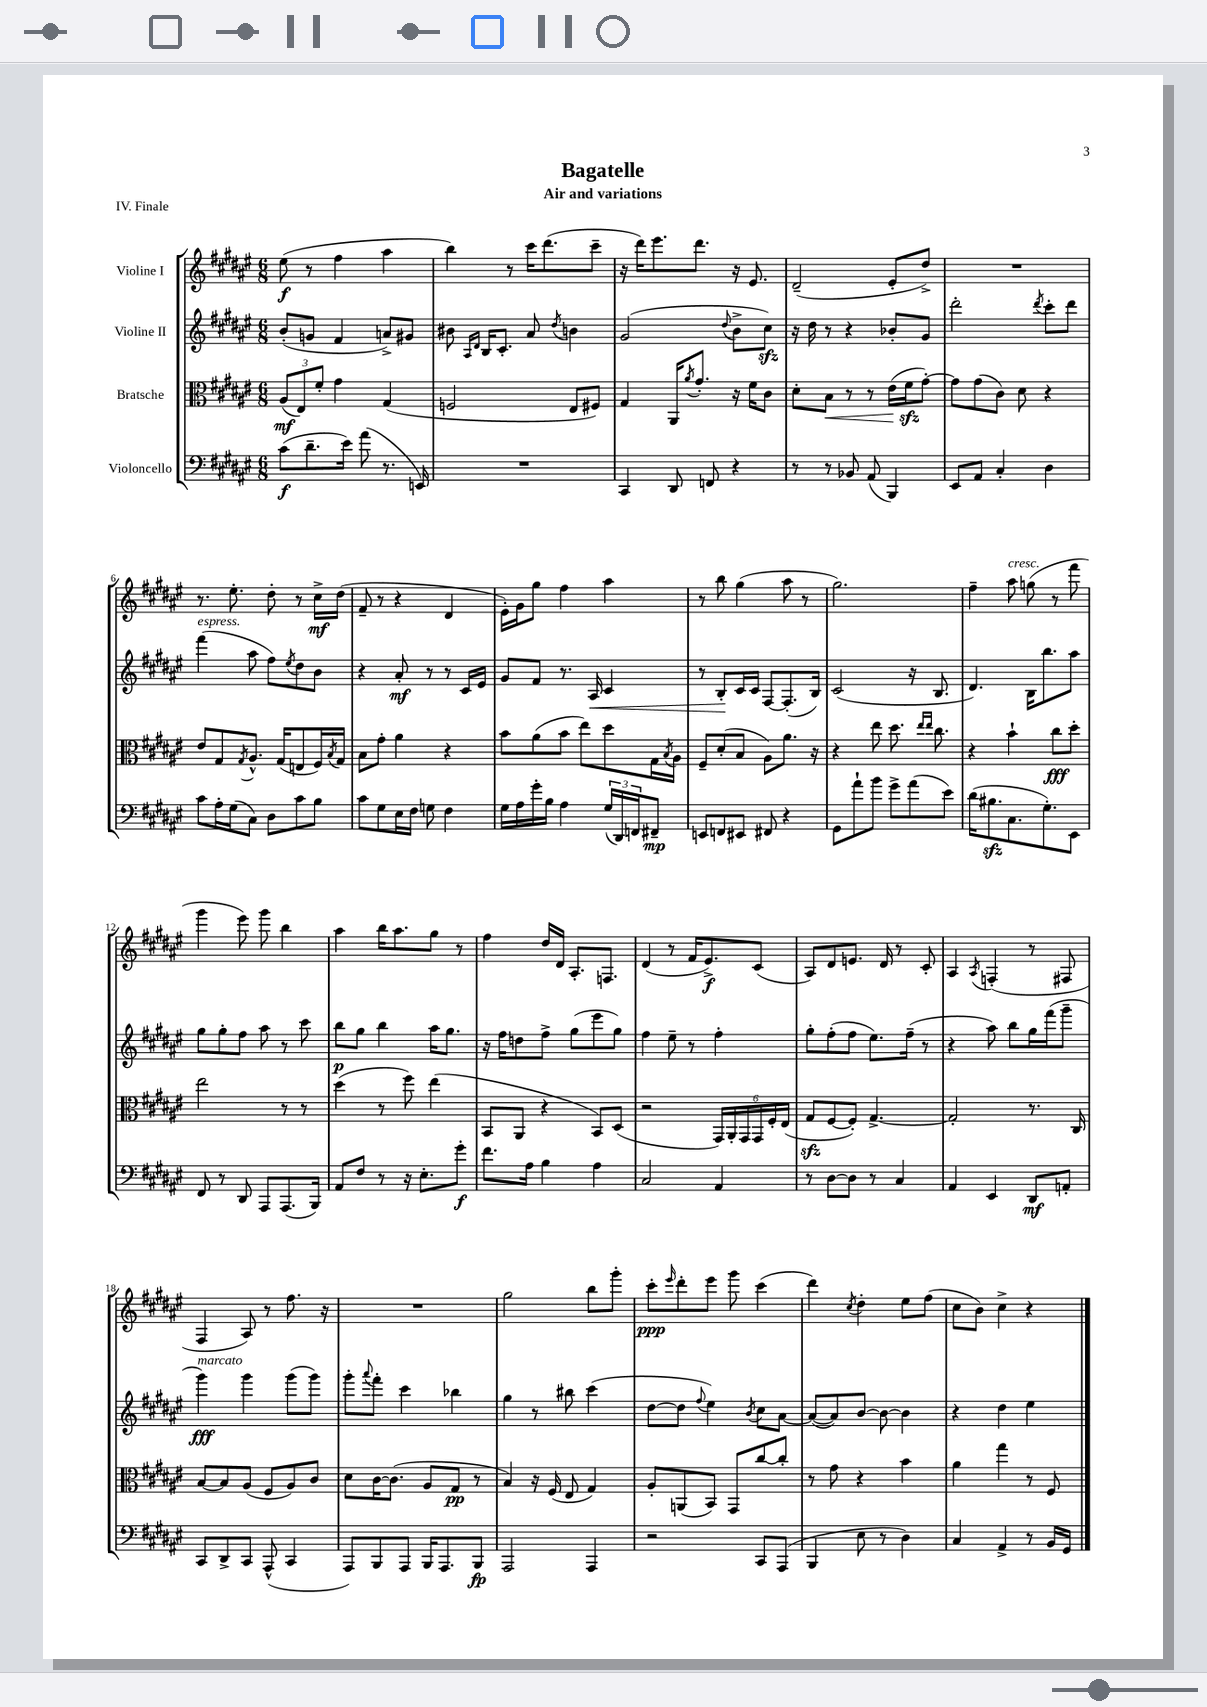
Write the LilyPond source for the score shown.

\header { title = "Bagatelle" subtitle = "Air and variations" piece = "IV. Finale" }
<<
\new StaffGroup <<
\new Staff = "s0" \with { instrumentName = "Violine I" } {
    \clef treble \key fis \major \numericTimeSignature \time 6/8
    eis''8\f( r8 fis''4 ais''4 |
    b''4) r8 cis'''16 dis'''8.( cis'''8-- |
    r16 dis'''16) eis'''8. dis'''8. r16 eis'8. |
    dis'2--( eis'8-. dis''8->) |
    R2. |
    r8. eis''8.-. dis''8-. r8 cis''16->\mf dis''16( |
    fis'8-- r8 r4 dis'4 |
    eis'16-.) gis'16 gis''8 fis''4 ais''4 |
    r8 b''8 gis''4( ais''8 r8 |
    gis''2.) |
    fis''4-- ais''8^\markup { \italic "cresc." } g''8( r8 fis'''8 |
    gis'''4 eis'''8) gis'''8 b''4 |
    ais''4 b''16 ais''8. gis''8 r8 |
    fis''4 dis''16 dis'16 ais8.-. f8. |
    dis'4( r8 fis'16 eis'8.->\f) cis'8( |
    ais8) dis'8 e'8. dis'16 r8 cis'8-. |
    ais4 \acciaccatura { ais8 } f4-.( r8 fis8 |
    fis4 ais8) r8 fis''8. r16 |
    R2. |
    gis''2 b''8 gis'''8-. |
    cis'''8-.\ppp \grace { eis'''16 } dis'''8-. eis'''8 gis'''8 cis'''4( |
    dis'''4) \acciaccatura { cis''8 } dis''4-. eis''8 fis''8( |
    cis''8 b'8) cis''4-> r4 \bar "|." |
}
\new Staff = "s1" \with { instrumentName = "Violine II" } {
    \clef treble \key fis \major \numericTimeSignature \time 6/8
    b'8-.( g'8 fis'4 a'8->) gis'8 |
    bis'8 \grace { ais16 dis'16 } b16 cis'8.-. ais'8 \acciaccatura { dis''8 } b'4 |
    gis'2( \appoggiatura { dis''8 } b'8-> cis''8\sfz) |
    r16 dis''16 r8 r4 bes'8-. gis'8 |
    dis'''2-. \acciaccatura { dis'''8 } cis'''8-. dis'''8 |
    fis'''4^\markup { \italic "espress." }( ais''8 fis''8) \acciaccatura { eis''8 } dis''8 b'8 |
    r4 ais'8-.\mf r8 r8 cis'16 eis'16 |
    gis'8 fis'8 r8. ais16\< cis'4 |
    r8 b8-.\! cis'16 cis'16 fis8~ fis8.-.( b16) |
    cis'2( r16 b8. |
    dis'4.) b16 b''8. ais''8 |
    gis''8 gis''8-. fis''8 ais''8 r8 cis'''8 |
    b''8\p gis''8 b''4 ais''16 gis''8. |
    r16 fis''16 d''8 fis''8-> gis''8( eis'''8 gis''8) |
    fis''4 eis''8-- r8 fis''4-. |
    gis''8-. fis''8-.( fis''8 eis''8.) fis''16--( r8 |
    r4 ais''8) b''8 gis''16 fis'''16( gis'''8-- |
    gis'''4\fff^\markup { \italic "marcato" }) gis'''4 gis'''8( gis'''8) |
    gis'''8-. \appoggiatura { ais'''8 } fis'''8-. cis'''4 bes''4 |
    gis''4 r8 bis''8 cis'''4( |
    dis''8~ dis''8 \appoggiatura { fis''8 } eis''4) \acciaccatura { b'8 } cis''8 ais'8~ |
    ais'8~( ais'8) b'8~ b'8~ b'4 |
    r4 dis''4 eis''4 \bar "|." |
}
\new Staff = "s2" \with { instrumentName = "Bratsche" } {
    \clef alto \key fis \major \numericTimeSignature \time 6/8
    \tuplet 3/2 { ais8\mf( eis8) fis'8-. } gis'4 gis4( |
    f2 eis8 fis8) |
    gis4 ais,16 \acciaccatura { ais'8 } gis'8.-. r16 fis'16 cis'8 |
    dis'8-. b8\< r8 r8 eis'16( fis'16\sfz\! gis'8~-.) |
    gis'8 gis'8( cis'8) dis'8 r4 |
    eis'8 gis8 \acciaccatura { gis8 } ais8.-^ gis16( e8 fis16) \acciaccatura { b8 } gis16 |
    b8 gis'8-. ais'4 r4 |
    b'8 ais'8( b'8 eis''8) dis''8 gis16 \acciaccatura { b8 } ais16 |
    fis8-- dis'8-.( b8 ais8) ais'8. r16 |
    r4 eis''8 dis''8. \grace { eis''16 eis''16 } cis''8. |
    r4 b'4-! cis''8\fff dis''8-. |
    eis''2 r8 r8 |
    dis''4( r8 fis''8) eis''4( |
    b,8 ais,8 r4 b,8) dis8( |
    r2 \tuplet 6/4 { gis,16) ais,16-. gis,16 gis,16 fis16-. eis16( } |
    gis8\sfz fis8~ fis8-.) gis4.~-> |
    gis2-. r8. cis16 |
    b8~ b8 ais8( fis8 ais8) cis'8 |
    dis'8 cis'16~ cis'8.( ais8 gis8\pp r8 |
    b4) r16 fis16( eis8 gis4) |
    ais8-. a,8( b,8) gis,8 cis''8~ cis''8-. |
    r8 gis'8 r4 b'4 |
    ais'4 gis''4 r8 fis8 \bar "|." |
}
\new Staff = "s3" \with { instrumentName = "Violoncello" } {
    \clef bass \key fis \major \numericTimeSignature \time 6/8
    cis'8\f( dis'8.-- eis'16) ais'8( r8. e,16) |
    R2. |
    cis,4 dis,8 f,8 r4 |
    r8 r8 bes,8 ais,8( b,,4) |
    eis,8 ais,8 cis4-. dis4 |
    cis'8 ais16-. gis16( cis8) dis8 cis'8 b8 |
    cis'8 gis8 eis16 fis16 g8 fis4 |
    gis16 ais16 gis'16-. b16 ais4 \tuplet 3/2 { gis16( dis,16) f,16 } fis,8--\mp |
    e,8 f,8 eis,8 fis,8 r4 |
    gis,8 ais'8-! b'8 gis'8-> ais'8( eis'8) |
    dis'16( bis8.\sfz cis8. gis8.-.) eis,8 |
    fis,8 r8 dis,8 ais,,8 ais,,8.( b,,16) |
    ais,8 fis8 r8 r16 eis8.-. gis'8-.\f |
    fis'8. ais16 b4 ais4 |
    cis2 ais,4 |
    r8 dis8~ dis8 r8 cis4 |
    ais,4 eis,4 dis,8\mf a,8-. |
    cis,8 dis,8-> cis,8 ais,,8-^( cis,4 |
    ais,,8) b,,8 ais,,8 b,,16 ais,,8. b,,8\fp |
    ais,,2 ais,,4 |
    r2 cis,8 ais,,8( |
    b,,4 eis8 r8 dis4) |
    cis4 ais,4-> r8 b,16 gis,16 \bar "|." |
}
>>
>>
